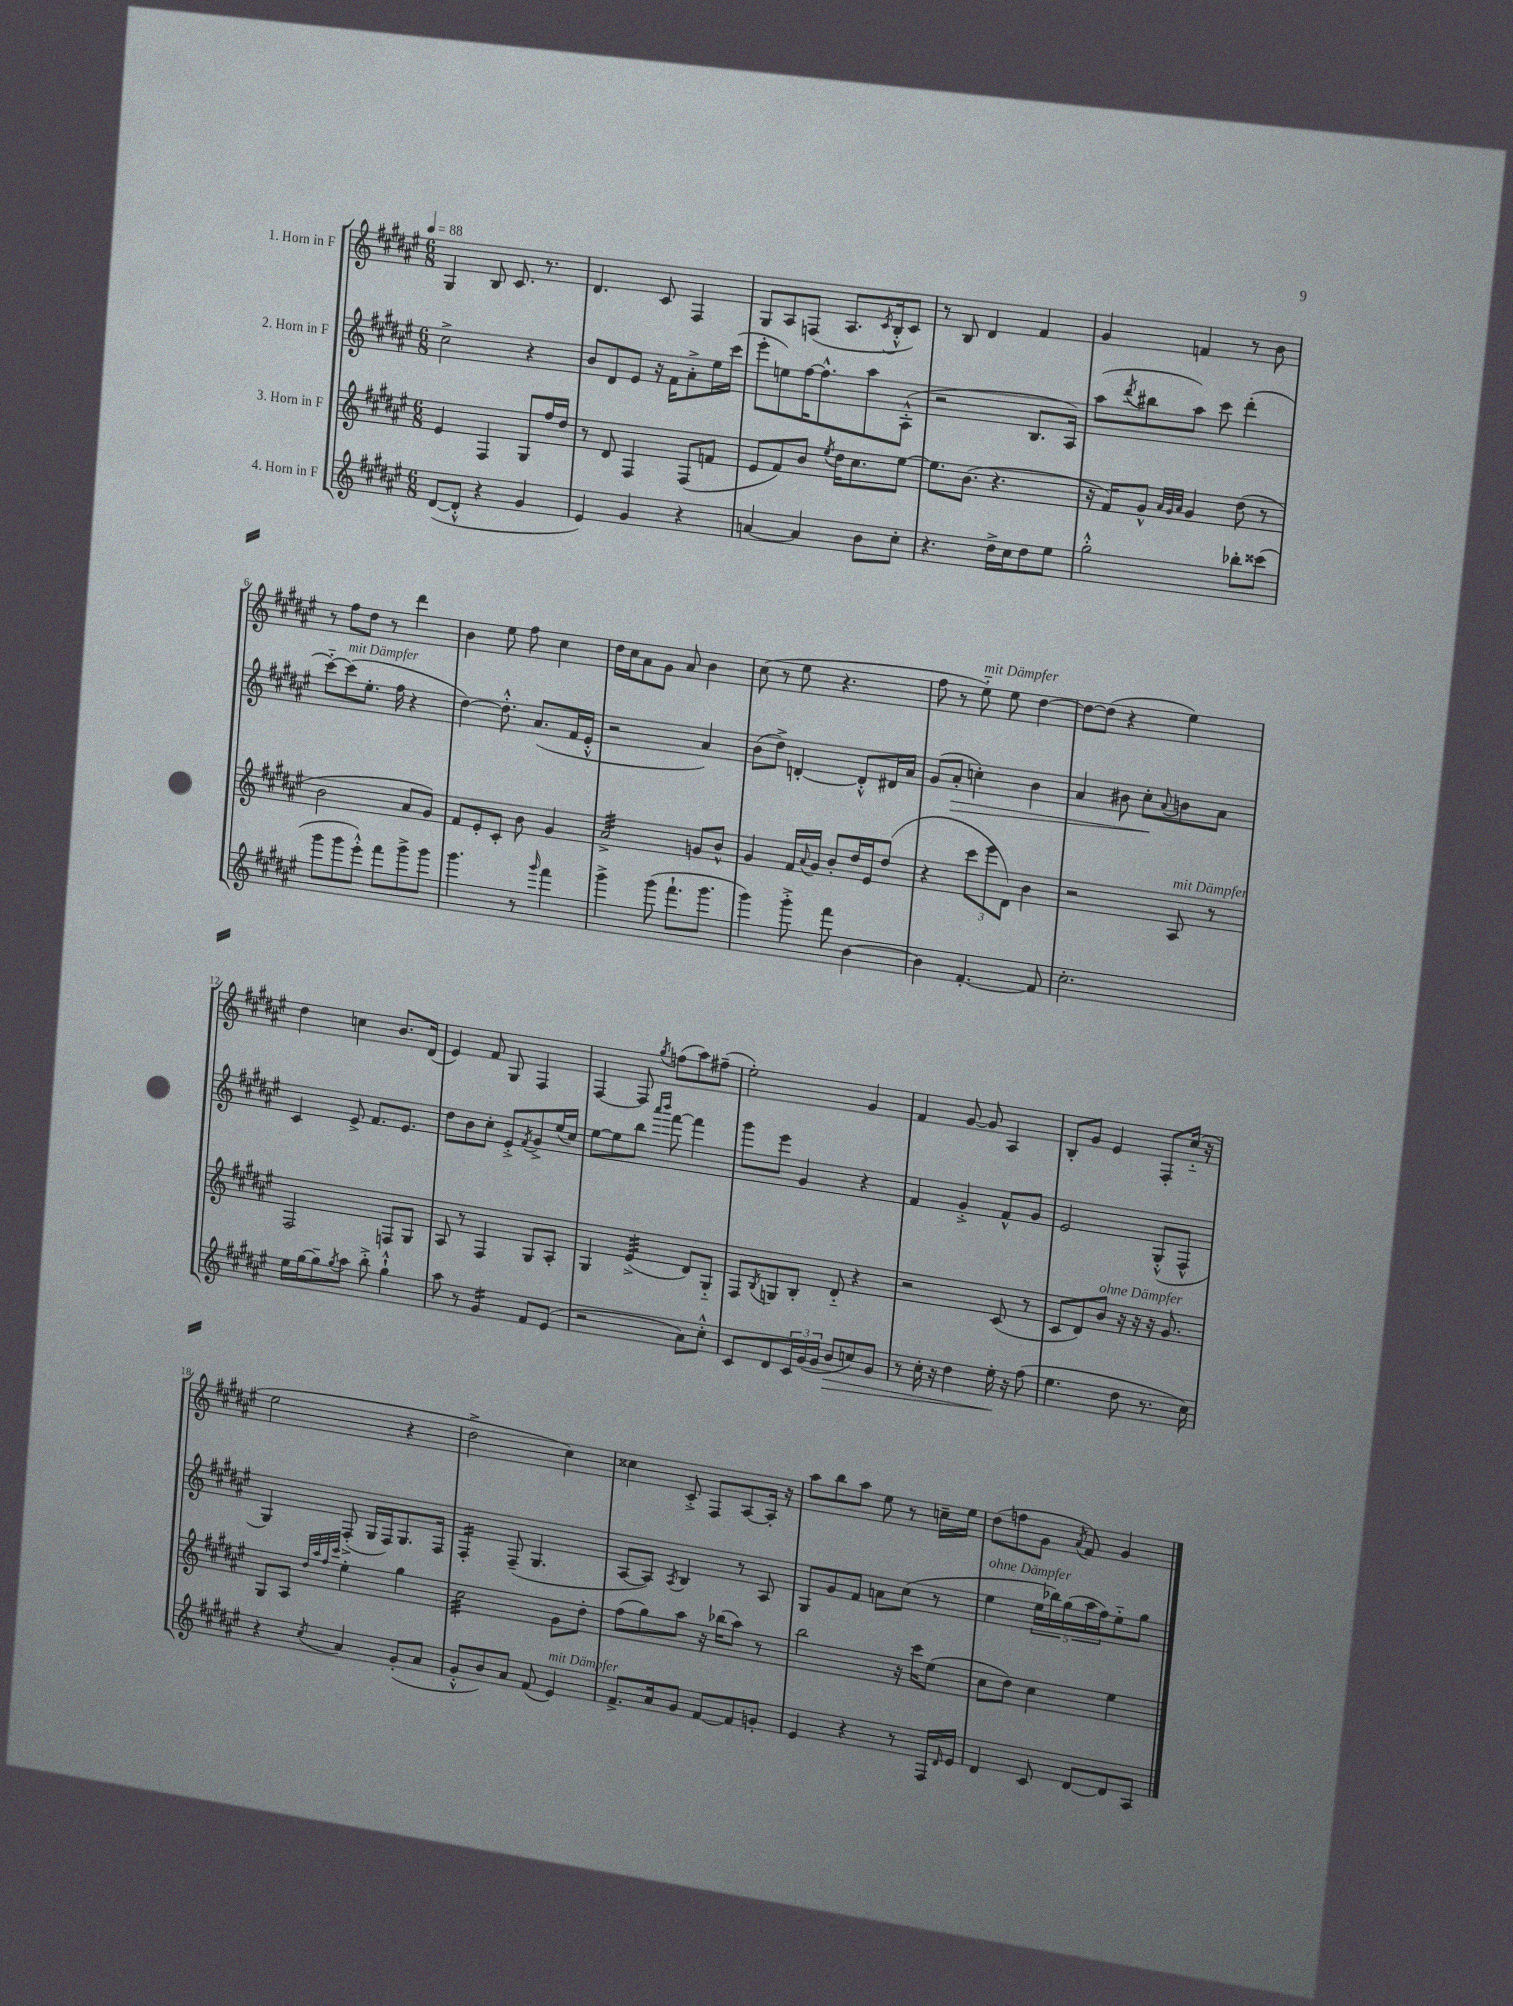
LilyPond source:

<<
\new StaffGroup <<
\new Staff = "s0" \with { instrumentName = "1. Horn in F" } {
    \clef treble \key fis \major \numericTimeSignature \time 6/8 \tempo 4 = 88
    gis4 b8 cis'8. r8. |
    dis'4. cis'8 fis4 |
    gis8 ais8 f8( ais8. \acciaccatura { cis'8 } b16-.-^ cis'8) |
    r8 b8 dis'4 fis'4 |
    gis'4 f'4 r8 b'8 |
    r8 fis''8 dis''8 r8 dis'''4 |
    b'4 eis''8 fis''8 cis''4 |
    dis''16 cis''16 ais'8 gis'8 ais'8 b'4 |
    cis''8( r8 eis''8 r4. |
    fis''8 r8 eis''8-_^\markup { \italic "mit Dämpfer" }) eis''8 dis''4~ |
    dis''8~ dis''8( r4 eis''4) |
    dis''4 c''4 b'8. dis'16( |
    eis'4) fis'8 gis8 fis4 |
    fis4~ fis8 \acciaccatura { gis''8 } f''8( ais''8) fis''8--( |
    eis''2-.) gis'4 |
    fis'4 gis'8~ gis'8 ais4 |
    b8-. gis'8 eis'4 fis8-. cis''16-_( r16 |
    eis''2 r4 |
    dis''2-> cis''4) |
    cisis''4 cis'8-.-> fis8 ais8~ ais16-. r16 |
    ais''8 b''8 ais''8 eis''8 r8 c''16-- eis''16 |
    dis''8( f''8 gis'8 \acciaccatura { ais'8 } fis'8) gis'4 \bar "|." |
}
\new Staff = "s1" \with { instrumentName = "2. Horn in F" } {
    \clef treble \key fis \major \numericTimeSignature \time 6/8
    cis''2-> r4 |
    b'8 dis'8 eis'8 r16 fis'16 ais'8-.-> eis''16 cis'''16( |
    eis'''8-. e''8) fis''16~ fis''8.-^ ais''8 ais8-.-^( |
    r2 b8. ais16) |
    ais''8( \acciaccatura { dis'''8 } bis''8 ais''8) cis'''8 dis'''4-.( |
    cis'''8~-_) cis'''8^\markup { \italic "mit Dämpfer" }( eis''8.-. fis''16 r4 |
    dis''4~) dis''8.-.-^ ais'8.( fis'16 eis'16-.-^ |
    r2 ais'4) |
    b'8( dis''8->) d'4~-. d'8-.-^ dis'16 ais'16 |
    gis'8( ais'8-.\> c''4-.) b'4 |
    ais'4 bis'8 cis''8-.\! \appoggiatura { ais'8 } b'8 ais'8 |
    cis'4 eis'8-> fis'8. eis'8. |
    dis''8 b'8 cis''8-. eis'8-.-> \acciaccatura { fis'8 } gis'8-> eis''16( cis''16) |
    eis''8~ eis''8 b''8 \grace { ais'''16 b'''16 } fis'''8~ fis'''4 |
    gis'''8 eis'''8 gis'4 r4 |
    fis'4 gis'4-.-> fis'8-^ gis'8 |
    eis'2 gis8-.-^( fis8-^ |
    gis4) fis8-.->( gis16 fis16) gis8. fis16 |
    fis4:16-. fis8--( gis4. |
    ais8~ ais8) \acciaccatura { ais8 } b4 r8 ais8 |
    gis8 gis'8 fis'8 a'8 cis''8( r8 |
    eis''4^\markup { \italic "ohne Dämpfer" } \tuplet 5/4 { eis''16 bes''16) gis''16( ais''16 fis''16) } eis''8-_ gis''8 \bar "|." |
}
\new Staff = "s2" \with { instrumentName = "3. Horn in F" } {
    \clef treble \key fis \major \numericTimeSignature \time 6/8
    eis'4 fis4 gis8 fis''16 dis''16 |
    r8 dis'8 fis4 fis8( f'8 |
    eis'8 fis'8) b'8 \acciaccatura { eis''8 } dis''16 cis''8. eis''8~ |
    eis''8. b'8.( r4. |
    r16 fis'16) gis'8-^ \grace { ais'32 gis'32 ais'32 } gis'4 dis''8( r8 |
    b'2 ais'8 gis'8) |
    fis'8 eis'8-. cis'8-. b'8 gis'4 |
    ais'2:32-> g'8 b'8-^ |
    gis'4 fis'16 \appoggiatura { ais'8 } gis'16 b'8-. dis''16 eis'16 dis''8( |
    r4 \tuplet 3/2 { cis'''8 eis'''8 dis'8) } b'4 |
    r2 ais8^\markup { \italic "mit Dämpfer" } r8 |
    fis2 f8 gis8 |
    ais8 r8 fis4 gis8 ais8-. |
    gis4 eis'4:32->( dis'8) gis8-_ |
    fis8 \acciaccatura { b8 } g8 b8-. dis'8-_ r4 |
    r2 cis'8( r8 |
    cis'8 dis'8) b'8^\markup { \italic "ohne Dämpfer" } r16 r16 r16 gis'8. |
    gis8 ais8 \grace { dis''32 ais''32 fis''32 cis'''32 } eis''4-. gis''4 |
    cis''2:32 gis'8 dis''8-. |
    fis''8( gis''8) ais''8 r16 bes''16( ais''8) r8 |
    b''2 r16 cis'''16 eis''8( |
    cis''8 dis''8) cis''4 eis''4 \bar "|." |
}
\new Staff = "s3" \with { instrumentName = "4. Horn in F" } {
    \clef treble \key fis \major \numericTimeSignature \time 6/8
    dis'8~( dis'8-.-^ r4 gis'4 |
    eis'4) gis'4 r4 |
    a'4~ a'4 b'8 cis''8-. |
    r4. dis''16-> cis''16 dis''8 eis''8 |
    gis''2-.-^ bes''8-. cisis'''8( |
    gis'''8 gis'''8 eis'''8-.-^) fis'''8 gis'''8-> gis'''8 |
    gis'''4. r8 \grace { gis'''16 } fis'''4 |
    gis'''4-> gis'''8( fis'''8.-! gis'''8. |
    gis'''4) gis'''8-.-> fis'''8 b'4~ |
    b'4 fis'4.~-. fis'8 |
    cis''2.-. |
    eis''16 gis''16~ gis''8-- \acciaccatura { gis''8 } ais''8 b''8-.-> gis''4-!-^ |
    ais''8 r8 gis'4:16 fis'8 eis'8( |
    r2 ais'8) cis''8-.-^ |
    cis'8 dis'8 \tuplet 3/2 { cis'16 gis'16( gis'16 } b'8\> c''8) gis'8 |
    r8 cis''16-. r16 dis''4 eis''16-.\! r16 fis''8( |
    eis''4. dis''8 r8. cis''16) |
    r4 \acciaccatura { cis''8 } ais'4 gis'8-.( ais'8 |
    gis'8-.-^ b'8) ais'8 fis'8( eis'4^\markup { \italic "mit Dämpfer" }) |
    fis'8.-> ais'16 gis'8 fis'8~ fis'8 g'8-. |
    eis'4 r4 r8 fis16 \grace { dis'16 } eis'16 |
    dis'4 cis'8 dis'8~ dis'8 ais8 \bar "|." |
}
>>
>>
